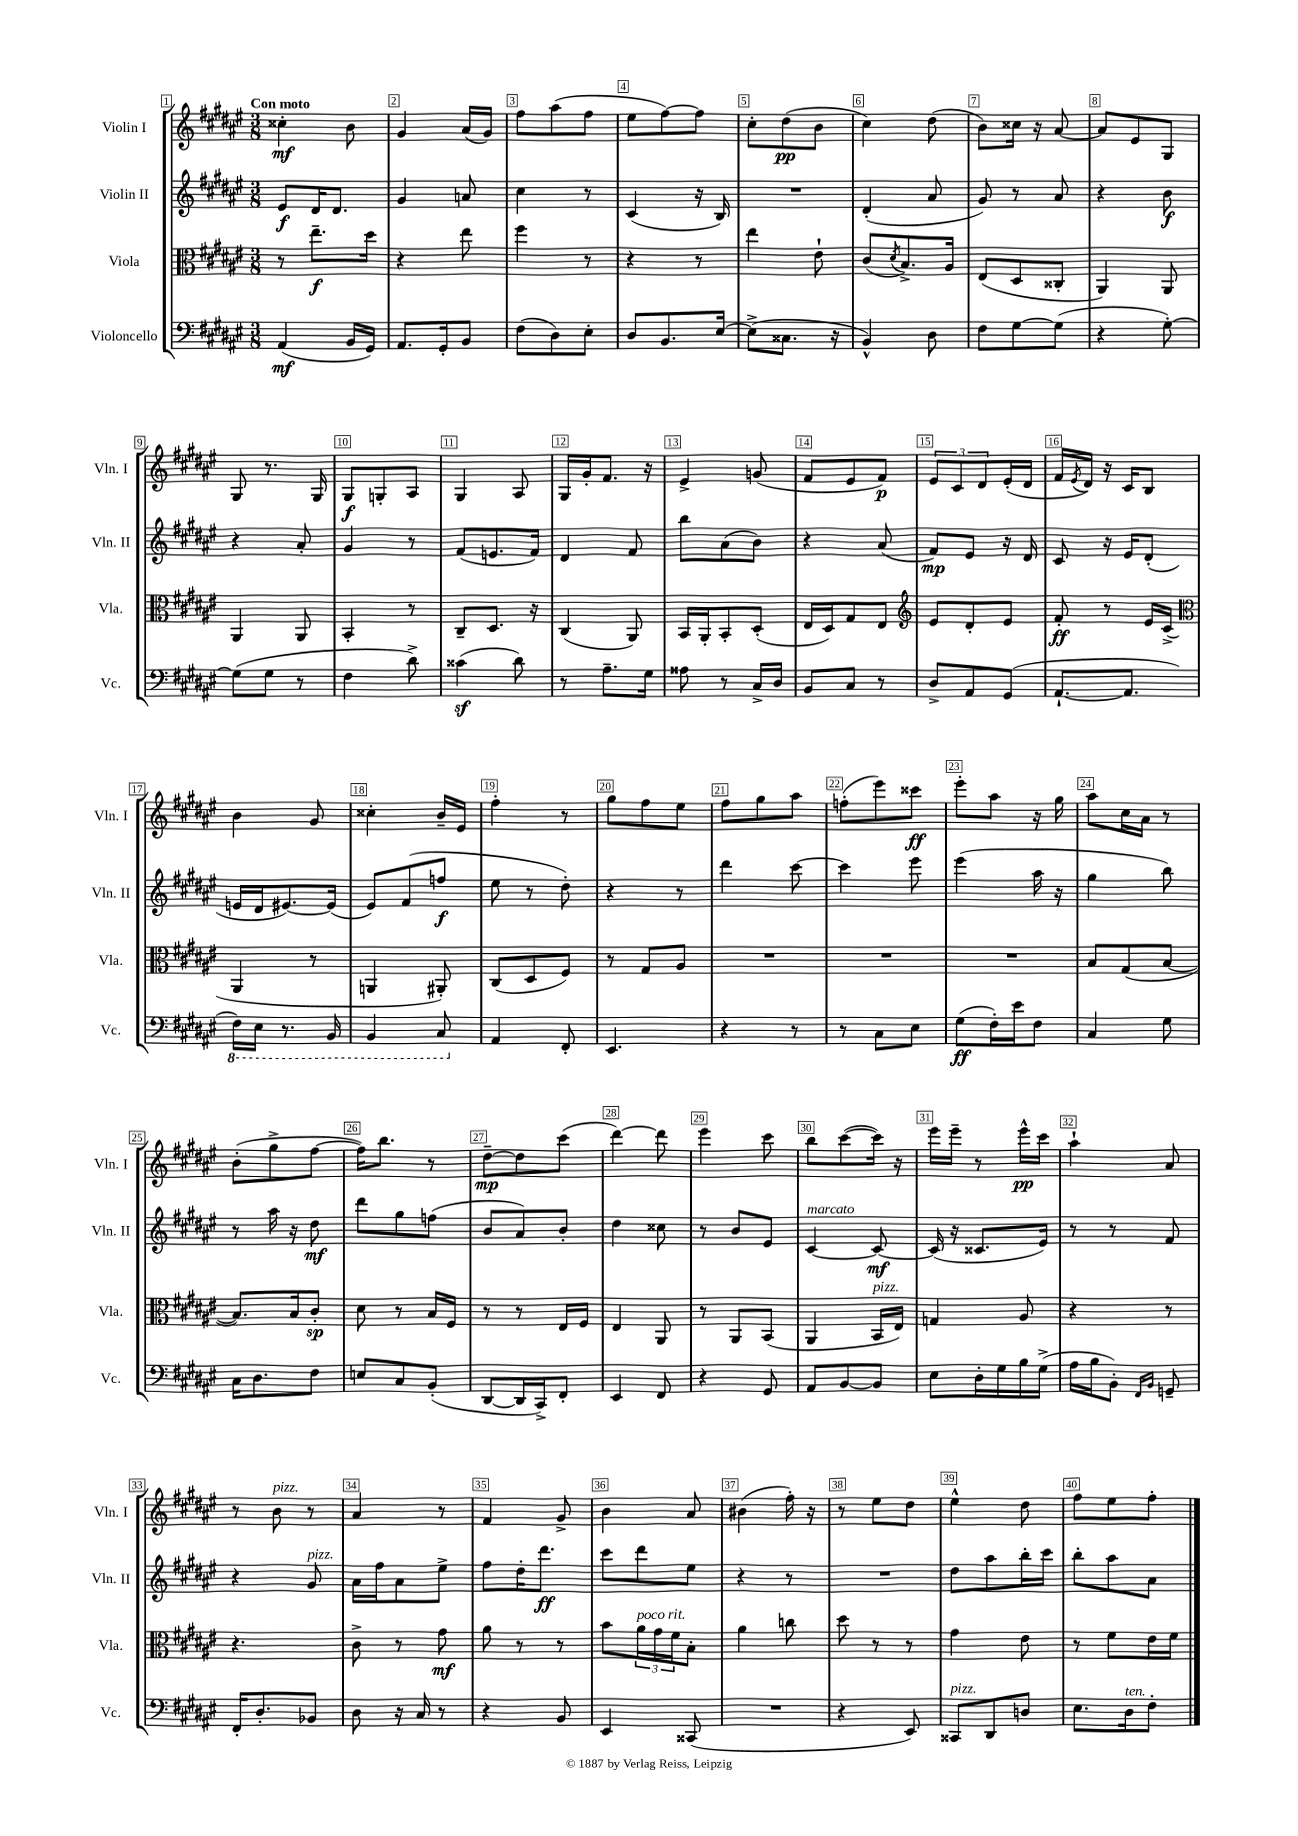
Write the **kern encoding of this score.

**kern	**kern	**kern	**kern
*staff4	*staff3	*staff2	*staff1
*clefF4	*clefC3	*clefG2	*clefG2
*k[f#c#g#d#a#e#]	*k[f#c#g#d#a#e#]	*k[f#c#g#d#a#e#]	*k[f#c#g#d#a#e#]
*M3/8	*M3/8	*M3/8	*M3/8
(4AA#	8r	8e#	4cc##'
.	8.ee#~	16d#	.
.	.	8.d#	.
16BB	.	.	8b
16GG#)	16dd#	.	.
=	=	=	=
8.AA#	4r	4g#	4g#
16GG#'	.	.	.
8BB	8ee#	8a	(16a#
.	.	.	16g#)
=	=	=	=
(8F#	4ff#	4cc#	8ff#
8D#)	.	.	(8aa#
8E#'	8r	8r	8ff#
=	=	=	=
8D#	4r	(4c#	8ee#
8.BB	.	.	[8ff#)
.	8r	16r	8ff#]
[16E#	.	16B)	.
=	=	=	=
(8E#^]	4ee#	4.r	8cc#'
8.C##	.	.	(8dd#
.	8e#`	.	8b
16r	.	.	.
=	=	=	=
4BB^^)	(8c#	(4d#'	4cc#)
.	8qd#	.	.
.	8.B^)	.	.
8D#	.	8a#	(8dd#
.	16A#	.	.
=	=	=	=
8F#	(8E#	8g#)	8b)
[8G#	8D#	8r	16cc##
.	.	.	16r
(8G#]	8C##'	8a#	[8a#
=	=	=	=
4r	4AA#)	4r	8a#]
.	.	.	8e#
[8G#')	8AA#	8b	8G#
=	=	=	=
(8G#]	4AA#	4r	8G#
8G#	.	.	8.r
8r	8AA#	8a#'	.
.	.	.	16G#
=	=	=	=
4F#	4BB'	4g#	8G#
.	.	.	8G'
8d#^)	8r	8r	8A#
=	=	=	=
(4c##	8C#~	(8f#	4G#
.	8.D#	8.e	.
8d#)	.	.	8A#
.	16r	16f#)	.
=	=	=	=
8r	(4C#	4d#	16G#
.	.	.	16g#'
8.A#~	.	.	8.f#
.	8AA#)	8f#	.
16G#	.	.	16r
=	=	=	=
8A##	16BB	8bb	4e#^
.	16AA#'	.	.
8r	8BB'	(8a#	.
16C#^	(8D#'	8b)	(8g
16D#	.	.	.
=	=	=	=
8BB	16E#	4r	8f#
.	16D#)	.	.
8C#	8G#	.	8e#
8r	8E#	(8a#	8f#)
=	=	=	=
*	*clefG2	*	*
8D#^	8e#	8f#)	12e#
.	.	.	12c#
8AA#	8d#'	8e#	.
.	.	.	12d#
(8GG#	8e#	16r	(16e#'
.	.	16d#	16d#
=	=	=	=
[8.AA#`	8f#'	8c#	16f#
.	.	.	8qe#
.	.	.	16d#)
.	8r	16r	16r
8.AA#]	.	16e#	16c#
.	16e#	(8d#'	8B
.	(16c#^	.	.
=	=	=	=
*	*clefC3	*	*
16FF#)	4AA#	16e	4b
16EE#	.	16d#	.
8.r	.	[8.e#)	.
.	8r	.	8g#
16BBB	.	(16e#]	.
=	=	=	=
4BBB	4AA	8e#)	4cc##'
.	.	(8f#	.
8CC#	8AA#')	8ff	16b~
.	.	.	16e#
=	=	=	=
4AA#	(8C#	8ee#	4ff#'
.	8D#	8r	.
8FF#'	8F#)	8dd#')	8r
=	=	=	=
4.EE#	8r	4r	8gg#
.	8G#	.	8ff#
.	8A#	8r	8ee#
=	=	=	=
4r	4.r	4ddd#	8ff#
.	.	.	8gg#
8r	.	[8ccc#	8aa#
=	=	=	=
8r	4.r	4ccc#]	(8ff'
8C#	.	.	8eee#)
8E#	.	8eee#	8ccc##
=	=	=	=
(8G#	4.r	(4eee#	8eee#'
16F#')	.	.	8aa#
16e#	.	.	.
8F#	.	16aa#	16r
.	.	16r	16gg#
=	=	=	=
4C#	8B	4gg#	8aa#
.	(8G#	.	16cc#
.	.	.	16a#
8G#	[8B	8bb)	8r
=	=	=	=
16C#	8.B])	8r	(8b'
8.D#	.	.	.
.	.	16aa#	8gg#^
.	16B	16r	.
8F#	8c#'	8dd#	[8ff#
=	=	=	=
8E	8d#	8ddd#	16ff#])
.	.	.	8.bb
8C#	8r	8gg#	.
(8BB'	16B	(8ff	8r
.	16F#	.	.
=	=	=	=
[8DD#	8r	8b	[8dd#~
16DD#]	8r	8a#)	8dd#]
16CC#^)	.	.	.
8FF#'	16E#	8b'	(8ccc#
.	16F#	.	.
=	=	=	=
4EE#	4E#	4dd#	[4ddd#)
8FF#	8AA#	8cc##	8ddd#]
=	=	=	=
4r	8r	8r	4eee#
.	8AA#	8b	.
8GG#	(8BB	8e#	8ccc#
=	=	=	=
8AA#	4AA#	[4c#	8bb
[8BB	.	.	([8ccc#
8BB]	16BB	8c#_	16ccc#])
.	16E#)	.	16r
=	=	=	=
8E#	4G	(16c#]	16eee#
.	.	16r	16eee#~
16D#'	.	8.c##	8r
16G#	.	.	.
16B	8A#	.	16eee#^^
(16G#^	.	16e#)	16ccc#
=	=	=	=
16A#	4r	8r	4aa#`
16B	.	.	.
8BB')	.	8r	.
16qqFF#	.	.	.
16qqBB	.	.	.
8GG~	8r	8f#	8a#
=	=	=	=
16FF#'	4.r	4r	8r
8.D#'	.	.	.
.	.	.	8b
8BB-	.	8g#	8r
=	=	=	=
8D#	8c#^	16a#	4a#
.	.	16ff#	.
16r	8r	8a#	.
16C#	.	.	.
8r	8g#	8ee#^	8r
=	=	=	=
4r	8a#	8ff#	4f#
.	8r	16dd#'	.
.	.	8.ddd#	.
8BB	8r	.	8g#^
=	=	=	=
4EE#	8b	8ccc#	4b
.	24a#	8ddd#	.
.	24g#	.	.
.	24f#	.	.
(8CC##	8B'	8ee#	8a#
=	=	=	=
4.r	4a#	4r	(4b#
.	8cc	8r	16ff#')
.	.	.	16r
=	=	=	=
4r	8dd#	4.r	8r
.	8r	.	8ee#
8EE#)	8r	.	8dd#
=	=	=	=
8CC##	4g#	8dd#	4ee#^^
8DD#	.	8aa#	.
8D	8e#	16bb'	8dd#
.	.	16ccc#	.
=	=	=	=
8.E#	8r	8bb'	8ff#
.	8f#	8aa#	8ee#
16D#	.	.	.
8F#'	16e#	8a#	8ff#'
.	16f#	.	.
==	==	==	==
*-	*-	*-	*-
